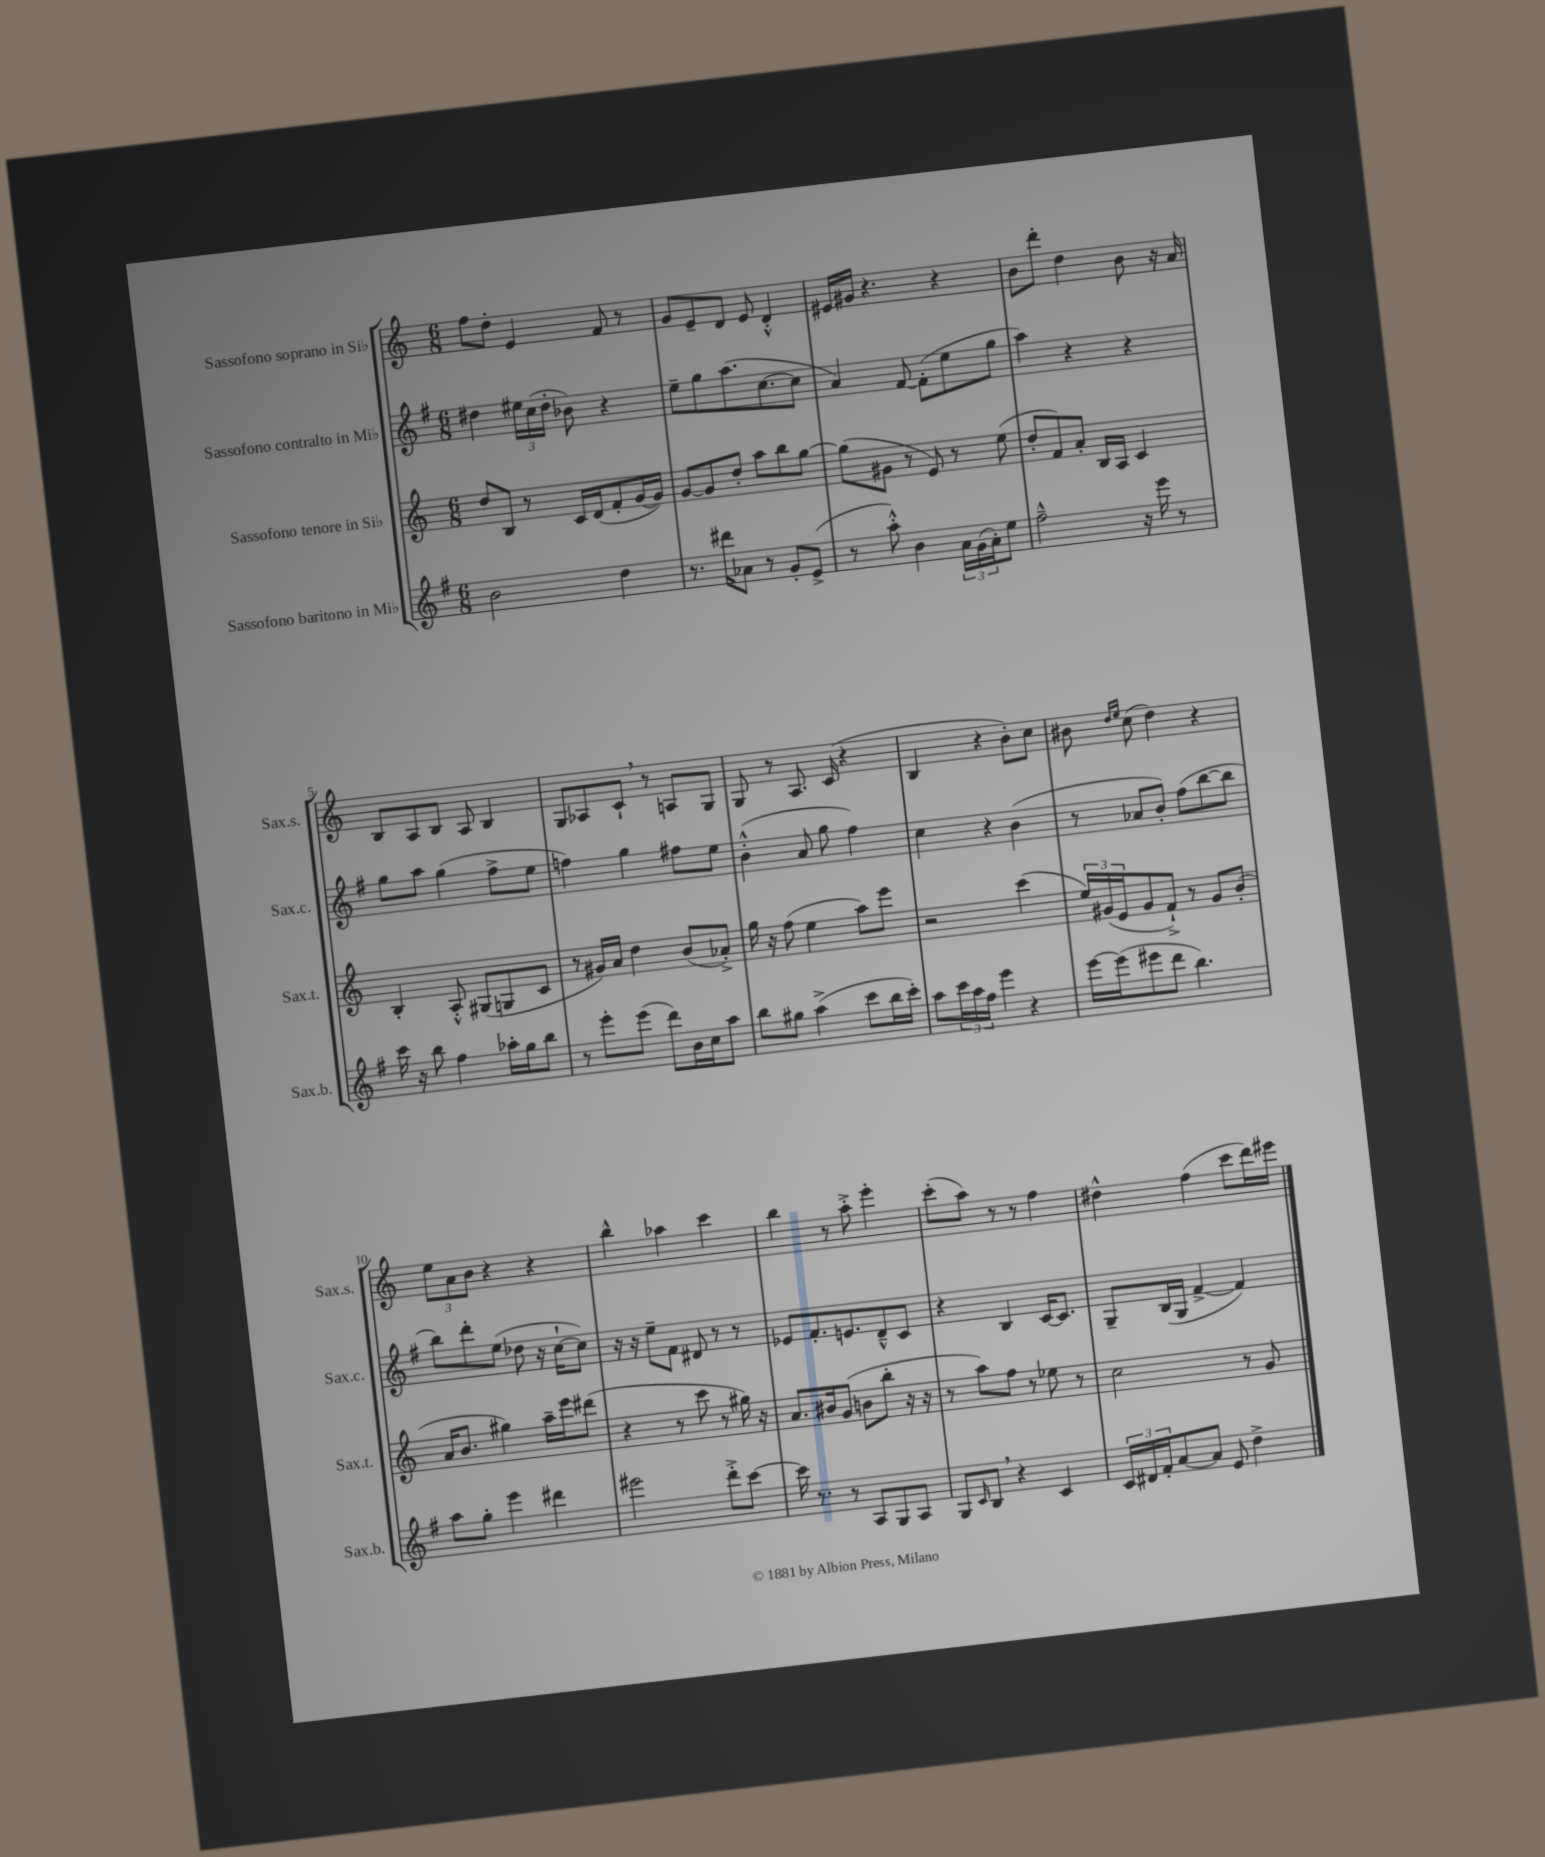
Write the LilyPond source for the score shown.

<<
\new StaffGroup <<
\new Staff = "s0" \with { instrumentName = "Sassofono soprano in Sib" shortInstrumentName = "Sax.s." } {
    \clef treble \key c \major \numericTimeSignature \time 6/8
    f''8 d''8-. e'4 f'8 r8 |
    g'8 e'8-- d'8 e'8 d'4-.-^ |
    eis'16 gis'16 r4. r4 |
    b'8 d'''8-. d''4 b'8 r16 a'16 |
    b8 a8 b8 a8 b4 |
    g8 aes8 c'8-! \breathe r8 a8 g8 |
    g8 r8 a8. c'16( r4 |
    b4 r4 b'8-.) c''8 |
    bis'8 \grace { d''16 e''16 } c''8( d''4) r4 |
    \tuplet 3/2 { e''8 a'8 b'8 } r4 r4 |
    b''4-^ aes''4 c'''4 |
    b''4 r8 a''8-.-> e'''4-. |
    c'''8-.( a''8) r8 r8 f''4 |
    dis''4-^ f''4( c'''8 d'''16) eis'''16 \bar "|." |
}
\new Staff = "s1" \with { instrumentName = "Sassofono contralto in Mib" shortInstrumentName = "Sax.c." } {
    \clef treble \key g \major \numericTimeSignature \time 6/8
    dis''4 \tuplet 3/2 { eis''16 c''16( dis''16-. } bes'8) r4 |
    e''8-- g''8 a''8.( c''8.~ c''8 |
    a'4) fis'8~ fis'8-.( e''8 g''8 |
    a''4) r4 r4 |
    g''8 a''8 g''4( fis''8-> e''8 |
    f''4) g''4 fis''8 e''8 |
    b'4-.-^( a'8 g''8 fis''4) |
    c''4 r4 b'4( |
    r8 aes'8 b'8-.) fis''8( b''8~ b''8 |
    b''8) d'''8-. e''8( des''8 r16 c''16~-! c''8) |
    r16 r16 e''8-- fis'8 dis'8 r8 r8 |
    ees'8 fis'8.-. e'8. d'8---^ c'8 |
    r4 b4 c'16~ c'8. |
    g8-- b16( g16 fis'4~-> fis'4) \bar "|." |
}
\new Staff = "s2" \with { instrumentName = "Sassofono tenore in Sib" shortInstrumentName = "Sax.t." } {
    \clef treble \key c \major \numericTimeSignature \time 6/8
    d''8 b8 r8 c'16 d'16( f'8-. g'16~ g'16) |
    g'8~ g'8 d''8-. a''8 b''8 g''8~ |
    g''8( gis'8 r8 e'8) r8 e''8( |
    d''8-. f'8) a'8-. b16 a16 c'4 |
    b4-. a8-.-^ gis8( g8 c'8 |
    r8 gis'16) a'16 d''4 b'8( aes'8-.->) |
    g''16 r16 f''8( e''4 a''8) e'''8 |
    r2 c'''4( |
    \tuplet 3/2 { e''16) gis'16( e'16 } gis'8 f'8-!->) r8 gis'8 b'8-.( |
    a'16 b'8. gis''4) a''16-- e'''16 dis'''8( |
    r4 r8 c'''8 r8 gis''16) r16 |
    a'8. bis'16 g'8( b'8 b''8-. r16 r16 |
    r8 a''8) f''8 r8 ees''8 r8 |
    c''2 r8 g'8 \bar "|." |
}
\new Staff = "s3" \with { instrumentName = "Sassofono baritono in Mib" shortInstrumentName = "Sax.b." } {
    \clef treble \key g \major \numericTimeSignature \time 6/8
    b'2 d''4 |
    r8. dis'''16 aes'8 r8 g'8-. e'8->( |
    r8 a''8-.-^) b'4 \tuplet 3/2 { a'16 g'16( a'16-.) } e''8 |
    fis''2---^ r16 e'''16 r8 |
    c'''16 r16 b''8 fis''4 aes''16-. g''16 b''8 |
    r8 e'''8-. e'''8( d'''8) b'16 c''16 a''8 |
    b''8 gis''8 a''4->( c'''8 b''16 c'''16-.) |
    a''8 \tuplet 3/2 { c'''16 a''16 fis''16 } e'''4 r4 |
    e'''16~ e'''16( eis'''8 d'''8 b''4.) |
    a''8 g''8-. e'''4 dis'''4 |
    eis'''2 d'''8-.-> c'''8~ |
    c'''16 r8. r8 a8 g8 a8 |
    g8 \grace { c'16 } b8 \breathe r4 c'4 |
    \tuplet 3/2 { c'16 dis'16 fis'16-. } a'8~ a'8 e'8 d''4-> \bar "|." |
}
>>
>>
